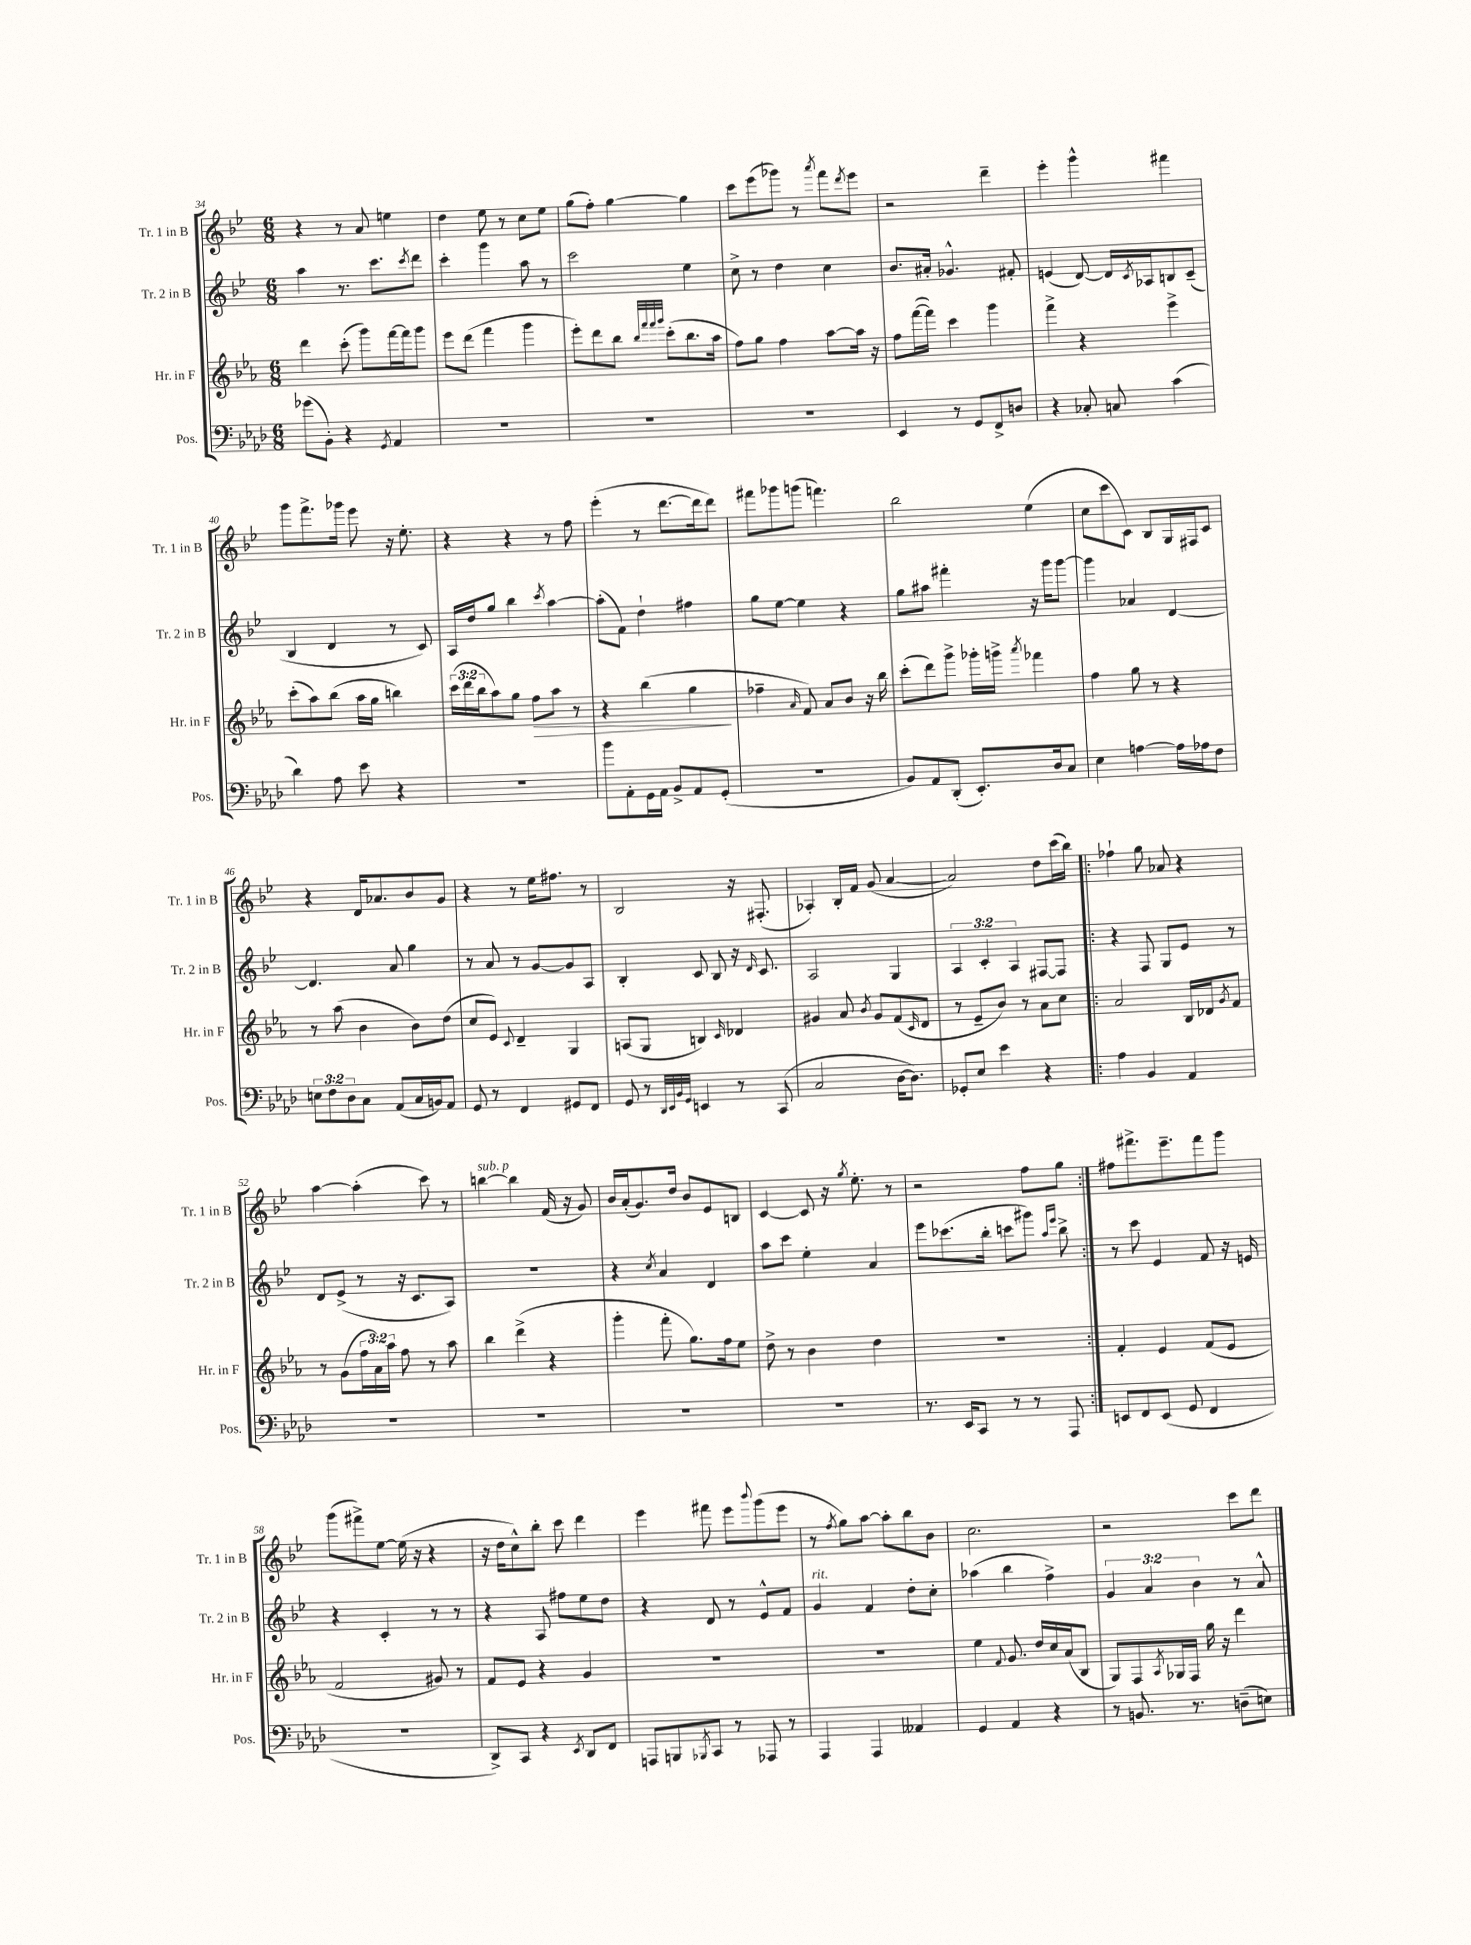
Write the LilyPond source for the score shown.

<<
\new StaffGroup <<
\new Staff = "s0" \with { instrumentName = "Tr. 1 in B" shortInstrumentName = "Tr. 1 in B" } {
    \clef treble \key bes \major \numericTimeSignature \time 6/8
    r4 r8 a'8 e''4 |
    d''4 ees''8 r8 c''8 ees''8 |
    g''8( f''8-.) g''4~ g''4 |
    c'''8 ees'''8( ges'''8) r8 \acciaccatura { a'''8 } f'''8 \acciaccatura { d'''8 } ees'''8 |
    r2 d'''4-- |
    ees'''4-. g'''4-^ fis'''4 |
    g'''8 f'''8.-> ges'''16 ees'''8 r16 ees''8.-. |
    r4 r4 r8 f''8 |
    ees'''4-.( r8 d'''8.~ d'''16 d'''8) |
    fis'''8 ges'''8 g'''8( f'''4.) |
    bes''2 ees''4( |
    c''8 c'''8 c'8) bes8 g16 fis16 c'8 |
    r4 d'16 aes'8. bes'8 g'8 |
    r4 r8 ees''16 fis''8. r8 |
    bes2 r16 fis8.-.( |
    aes4-.) bes16-. f'16 g'8( a'4~ |
    a'2) d''8 c'''16( bes''16) |
    \repeat volta 2 { fes''4-! g''8 aes'8 r4 |
    a''4~ a''4-.( c'''8) r8 |
    b''4~^\markup { \italic "sub. p" } b''4 f'16( r16 g'8) |
    bes'16 a'16-.( g'8.) d''16 bes'8 ees'8 b8 |
    c'4~ c'8 r16 \acciaccatura { g''8 } ees''8.-. r8 |
    r2 f''8 g''8 | }
    fis''8 fis'''8.-> ees'''8.-- fis'''8 g'''8 |
    g'''8( fis'''8->) ees''8~ ees''16( r16 r4 |
    r16 d''16 c''8-^) bes''8-. c'''8 d'''4 |
    ees'''4 fis'''8 ees'''8 \appoggiatura { bes'''8 } g'''8( ees'''8 |
    r8 \acciaccatura { f''8 } g''8) a''8~ a''8-. bes''8 bes'8 |
    c''2. |
    r2 c'''8 d'''8 \bar "|." |
}
\new Staff = "s1" \with { instrumentName = "Tr. 2 in B" shortInstrumentName = "Tr. 2 in B" } {
    \clef treble \key bes \major \numericTimeSignature \time 6/8 \override Staff.TupletNumber.text = #tuplet-number::calc-fraction-text
    a''4 r8. c'''8. \acciaccatura { c'''8 } d'''8 |
    c'''4-. g'''4 a''8 r8 |
    c'''2 ees''4 |
    c''8-> r8 d''4 c''4 |
    bes'8. ais'16-. ges'4.-^ fis'8-. |
    e'4( d'8~) d'16 \acciaccatura { c'8 } aes16 b8 c'8--( |
    bes4 d'4 r8 c'8) |
    a16 d''16 g''8 bes''4 \acciaccatura { c'''8 } a''4~ |
    a''8-.( f'8) d''4-! fis''4 |
    g''8 ees''8~ ees''4 r4 |
    g''8 ais''8 fis'''4-. r16 g'''16 g'''8~ |
    g'''4 aes'4 d'4~ |
    d'4. a'8 g''4 |
    r8 a'8 r8 g'8~ g'8 a8 |
    bes4-. c'8 bes8 r16 \grace { d'16 } c'8. |
    a2 g4 |
    \tuplet 3/2 { a4 c'4-. a4 } fis8~ fis8 |
    \repeat volta 2 { r4 f8 g8 ees'8 r8 |
    d'8 ees'8->( r8 r16 c'8. a8) |
    R2. |
    r4 \acciaccatura { c''8 } a'4 d'4 |
    a''8 c'''8 ees''4-. a'4 |
    ees'''8 ces'''8.( bes''16-. c'''8 gis'''8) \grace { a''16 ees'''16 } bes''8-> | }
    r8 c'''8 ees'4 f'8 r16 e'16 |
    r4 c'4-. r8 r8 |
    r4 a8 fis''8 ees''8 d''8 |
    r4 d'8 r8 ees'8-^ f'8 |
    g'4^\markup { \italic "rit." } f'4 d''8-. c''8-. |
    aes''4( bes''4 f''4->) |
    \tuplet 3/2 { g'4 a'4 bes'4 } r8 a'8-^ \bar "|." |
}
\new Staff = "s2" \with { instrumentName = "Hr. in F" shortInstrumentName = "Hr. in F" } {
    \clef treble \key ees \major \numericTimeSignature \time 6/8 \override Staff.TupletNumber.text = #tuplet-number::calc-fraction-text
    d'''4 c'''8-.( g'''8) f'''16~ f'''16 g'''8 |
    ees'''8 d'''8( f'''4 g'''4 |
    ees'''8-.) d'''8 bes''8 \grace { bes''32 f'''32 f'''32 g'''32 } c'''8-.( bes''8. aes''16 |
    f''8) g''8 f''4 aes''8~ aes''16 r16 |
    f''8 f'''16~( f'''16) c'''4 g'''4 |
    f'''4-> r4 ees'''4-> |
    c'''8-.( aes''8) bes''8( aes''16 g''16 b''4) |
    \tuplet 3/2 { c'''16( d'''16 bes''16 } aes''8) g''8 f''8\> aes''8 r8 |
    r4 bes''4( g''4\! |
    fes''4-- \grace { aes'16 } f'8) aes'8 bes'8 r16 bes''16 |
    c'''8-.( d'''8) g'''8-> ges'''16-. g'''16-> \acciaccatura { aes'''8 } fes'''4 |
    f''4 g''8 r8 r4 |
    r8 aes''8( bes'4 bes'8) d''8( |
    c''8 ees'8) \appoggiatura { c'8 } d'4-- g4 |
    a8( g8 b4) \grace { c'16 } des'4 |
    gis'4 aes'8 \acciaccatura { bes'8 } gis'8 f'8( \grace { c'16 } d'8 |
    r8 ees'8-- bes'8) r8 aes'8 c''8 |
    \repeat volta 2 { aes'2 bes16 des'16 \acciaccatura { g'8 } f'8 |
    r8 g'8( \tuplet 3/2 { f''16 aes'16) aes''16 } f''8 r8 aes''8 |
    bes''4 d'''4->( r4 |
    g'''4-. f'''8-. g''8.) f''16 ees''8 |
    d''8-> r8 bes'4 d''4 |
    R2. | }
    f'4-. ees'4 f'8( ees'8 |
    f'2 gis'8) r8 |
    f'8 ees'8 r4 g'4 |
    R2. |
    R2. |
    ees''4 \appoggiatura { f'8 } g'8. d''16 c''16 aes'16( bes8 |
    g8) f8 \acciaccatura { aes8 } ges16 f16 g''16 r16 d'''4 \bar "|." |
}
\new Staff = "s3" \with { instrumentName = "Pos." shortInstrumentName = "Pos." } {
    \clef bass \key aes \major \numericTimeSignature \time 6/8 \override Staff.TupletNumber.text = #tuplet-number::calc-fraction-text
    ges'8( bes,8-.) r4 \acciaccatura { g,8 } aes,4 |
    R2. |
    R2. |
    R2. |
    ees,4 r8 g,8 f,8-> d8 |
    r4 ces8-. c8 c'4( |
    des'4) aes8 ees'8 r4 |
    R2. |
    bes'8 aes,8-. g,16 aes,16 bes,8-> aes,8 g,8-.( |
    R2. |
    bes,8) aes,8 des,8-.( ees,8.-.) des16 c8 |
    ees4 a4~ a16 aes16 f8 |
    \tuplet 3/2 { e8 f8 des8 } c8 aes,8( c16 b,16) aes,8 |
    g,8 r8 f,4 gis,8 f,8 |
    g,8 r8 \grace { des,32 ees,32 bes,32 g,32 } e,4 r8 c,8( |
    c2 des16~ des8.) |
    ges,8-. ees8 ees'4 r4 |
    \repeat volta 2 { aes4 bes,4 aes,4 |
    R2. |
    R2. |
    R2. |
    R2. |
    r8. ees,16 c,8 r8 r8 aes,,8 | }
    e,8 f,8 e,8( g,8 f,4 |
    R2. |
    des,8->) c,8 r4 \acciaccatura { ees,8 } des,8 f,8 |
    a,,8 b,,8 \acciaccatura { bes,,8 } c,8 r8 aes,,8 r8 |
    aes,,4 aes,,4 aeses,4 |
    g,4 aes,4 r4 |
    r8 b,8. r8. d8--( e8) \bar "|." |
}
>>
>>
\layout { \context { \Score currentBarNumber = #34 } }
